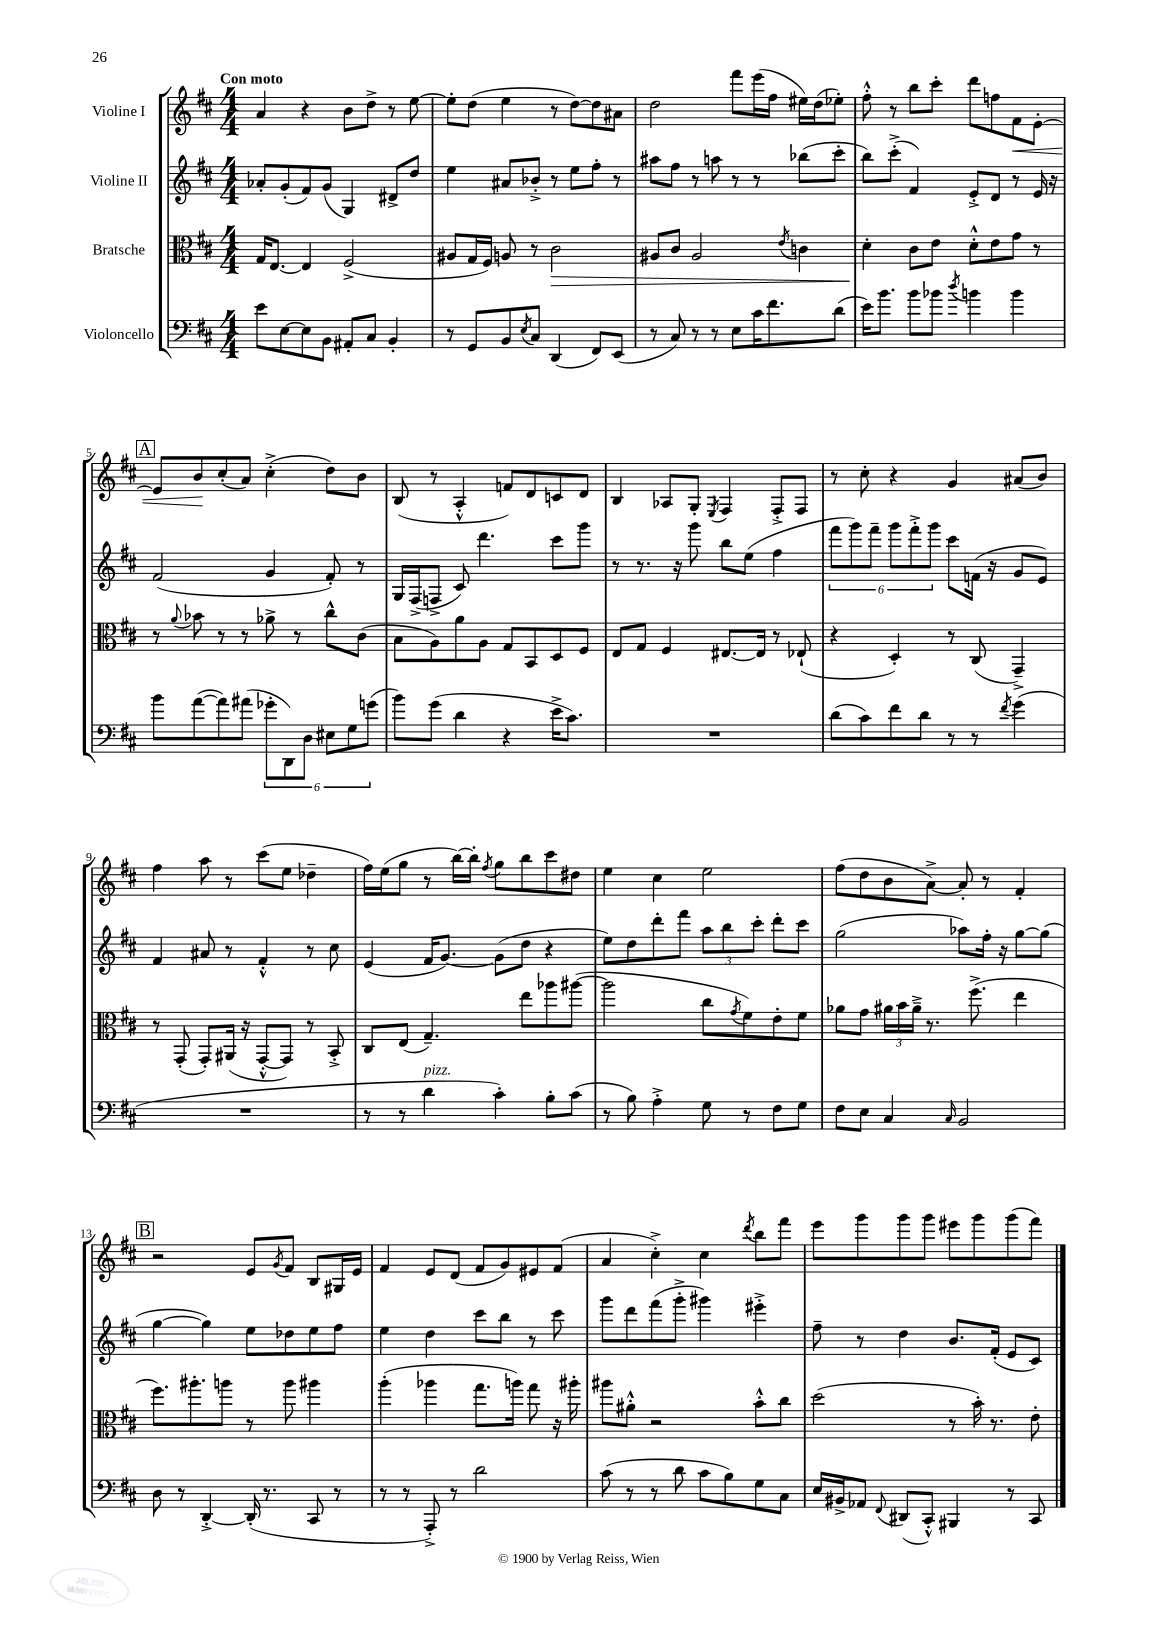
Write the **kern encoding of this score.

**kern	**kern	**kern	**kern
*staff4	*staff3	*staff2	*staff1
*clefF4	*clefC3	*clefG2	*clefG2
*k[f#c#]	*k[f#c#]	*k[f#c#]	*k[f#c#]
*M4/4	*M4/4	*M4/4	*M4/4
8e\L	16G/LK	8a-'/L	4a/
.	[8.E/J	.	.
[8E\	.	(8g'/	.
8E\]	4E/]	8f#/)	4r
8BB\J	.	(8g/J	.
8AA#'/L	(2F#^/	4G/)	8b\L
8C#/J	.	.	8dd^\J
4BB'/	.	8d#^/L	8r
.	.	8dd/J	[8ee\
=	=	=	=
8r	8A#/L	4ee\	8ee'\]L
8GG/L	16G/L	.	(8dd\J
.	16F#/JJ)	.	.
8BB/	8A/	8a#/L	4ee\
8qE/	.	.	.
8C#/J	8r	8b-'^/J	.
(4DD/	2c#\	8r	8r
.	.	8ee\L	[8dd\L)
8FF#/L)	.	8ff#'\J	8dd\]
(8EE/J	.	8r	8a#\J
=	=	=	=
8r	8A#/L	8aa#\L	2dd\
8C#/)	8c#/J	8ff#\J	.
8r	2A#/	8r	.
8r	.	8aa\	.
8E\L	.	8r	8fff#\L
16c#\K	.	8r	(16eee\L
8.f#\	.	.	16ff#\JJ
.	8qe/	.	.
.	4c\	(8bb-\L	16ee#\LL)
.	.	.	(16dd\J
(8d\J	.	8ccc#'\J	8ee-'\J)
=	=	=	=
16e\LK)	4d'\	8bb\L)	8ff#'^^\
8.b\J	.	.	.
.	.	(8ccc#'^\J	8r
8b\L	8c#\L	4f#/)	8bb\L
8b-\J	8e\J	.	8ccc#'\J
8qdd/	.	.	.
4b\	8d'^^\L	8e'^/L	8ddd\L
.	8e\	8d/J	8ff\
4b\	8g\J	8r	8f#\
.	8r	16e/	[8e'\J
.	.	16r	.
=	=	=	=
8b\L	8r	(2f#/	8e/]L
.	8qqa/	.	.
([8a\	8b-\	.	8b/
8a\])	8r	.	(8cc#'/
(8a#\J	8r	.	8a/J)
12g-'\L	8a-^\	4g/	(4cc#'^\
12DD\)	.	.	.
.	8r	.	.
12D\J	.	.	.
12E#\L	8cc#^^\L	8f#'/)	8dd\L)
12G\	.	.	.
.	(8c#\J	8r	8b\J
(12g\J	.	.	.
=	=	=	=
8b\L)	8B\L	16G/LL	(8B/
.	.	(16F#^/J	.
(8g\J	8A\)	8F^/J	8r
4d\	8a\	8c#/)	4A'^^/
.	8A\J	4.ddd\	.
4r	8G/L	.	8f/L)
.	8BB/	.	8d/
16e^\LK	8D/	8ccc#\L	8c/
8.c#\J)	.	.	.
.	8F#/J	8ggg\J	8d/J
=	=	=	=
1r	8E/L	8r	4B/
.	8G/J	8.r	.
.	4F#/	.	8A-/L
.	.	16r	.
.	.	8ggg\	8G'/J
.	.	.	8qE/
.	[8.E#/L	8bb\L	4F#/
.	.	(8ee\J	.
.	16E#/]Jk	.	.
.	8r	4ff#\	8F#'^/L
.	(8E-`/	.	8F#/J
=	=	=	=
(8d\L	4r	12fff#\L	8r
.	.	12ggg\)	.
8c#\)	.	.	8cc#'\
.	.	12fff#~\J	.
8f#\	4D'/)	12ggg\L	4r
.	.	12fff#'^\	.
8d\J	.	.	.
.	.	12ggg\J	.
8r	8r	8ccc#\L	4g/
8r	(8C#/	(16f\Jk	.
.	.	16r	.
8qf#/	.	.	.
(4g\	4GG~^/)	8g/L	(8a#/L
.	.	8e/J)	8b/J)
=	=	=	=
1r	8r	4f#/	4ff#\
.	(8GG'/	.	.
.	8GG'/L)	8a#/	8aa\
.	(16AA#/Jk	8r	8r
.	16r	.	.
.	[8GG'^^/L	4f#'^^/	(8ccc#\L
.	8GG/]J)	.	8ee\J
.	8r	8r	4dd-~\
.	8BB'^/	8cc#\	.
=	=	=	=
8r	8C#/L	(4e/	16ff#\LL)
.	.	.	(16ee\J
8r	(8E/J	.	8gg\J
4d\	4.G~/)	16f#/LK	8r
.	.	[8.g/J)	.
.	.	.	[16bb\LL)
.	.	.	16bb'\]JJ
.	.	.	8qff#/
4c#'\)	.	(8g\]L	8gg\L
.	8ee\L	8dd\J	8bb\
8B'\L	8aa-\	4r	8ccc#\
(8c#\J	([8aa#\J	.	8dd#\J
=	=	=	=
8r	2aa#\]	8ee\L)	4ee\
8B\)	.	8dd\	.
4A'^\	.	8ddd'\	4cc#\
.	.	8fff#\J	.
8G\	8cc#\L	12aa\L	2ee\
.	.	12bb\	.
.	8qg/	.	.
8r	8f#\)	.	.
.	.	12ccc#'\J	.
8F#\L	8e'\	8ddd'\L	.
8G\J	8f#\J	8ccc#\J	.
=	=	=	=
8F#\L	8a-\L	(2gg\	(8ff#\L
8E\J	8g\J	.	8dd\
4C#/	24a#\LL	.	8b\
.	24b\	.	.
.	24a#~^\JJ	.	.
.	8.r	.	[8a^\J)
16qqC#/	.	.	.
2BB/	.	8aa-\L)	8a'/]
.	(8.ff#^\	.	.
.	.	16ff#'\Jk	8r
.	.	16r	.
.	4ee\	[8gg\L	4f#'/
.	.	(8gg\]J	.
=	=	=	=
8D\	8.ff#\L)	[4gg\	2r
8r	.	.	.
.	8.aa#'\	.	.
[4DD'^/	.	4gg\])	.
.	8aa\J	.	.
(16DD'/]	8r	8ee\L	8e/L
8.r	.	.	.
.	.	.	8qg/
.	8aa\	8dd-\	8f#/J
8CC#/	4aa#\	8ee\	8B/L
8r	.	8ff#\J	16G#/L
.	.	.	16e/JJ
=	=	=	=
8r	(4aa'\	4ee\	4f#/
8r	.	.	.
8AAA'^/)	4aa-\	4dd\	8e/L
8r	.	.	(8d/J
2d\	8.gg\L	8ccc#\L	8f#/L
.	.	8bb\J	8g/)
.	16aa\Jk)	.	.
.	8gg\	8r	8e#/
.	16r	8ccc#\	(8f#/J
.	16aa#'\	.	.
=	=	=	=
(8c#\	8aa#\L	8ggg\L	4a/
8r	8a#'^^\J	8ddd\	.
8r	2r	(8fff#\	4cc#'^\)
8d\	.	8ggg'^\J	.
8c#\L	.	4ggg#\)	4cc#\
8B\)	.	.	.
.	.	.	8qddd/
8G\	8b'^^\L	4eee#'^\	8bb\L
8C#\J	8cc#\J	.	8fff#\J
=	=	=	=
16E/LL	(2dd\	8ff#~\	8eee\L
16BB#^/J	.	.	.
8AA-/J	.	8r	8ggg\
8qqFF#/	.	.	.
(8DD#/L	.	4dd\	8ggg\
8CC#'^^/J)	.	.	8ggg\J
4BBB#/	8r	8.b/L	8eee#\L
.	16b'\)	.	8ggg\
.	8.r	(16f#'/Jk	.
8r	.	8e/L	(8ggg\
8CC#/	8e'\	8c#/J)	8fff#\J)
==	==	==	==
*-	*-	*-	*-
